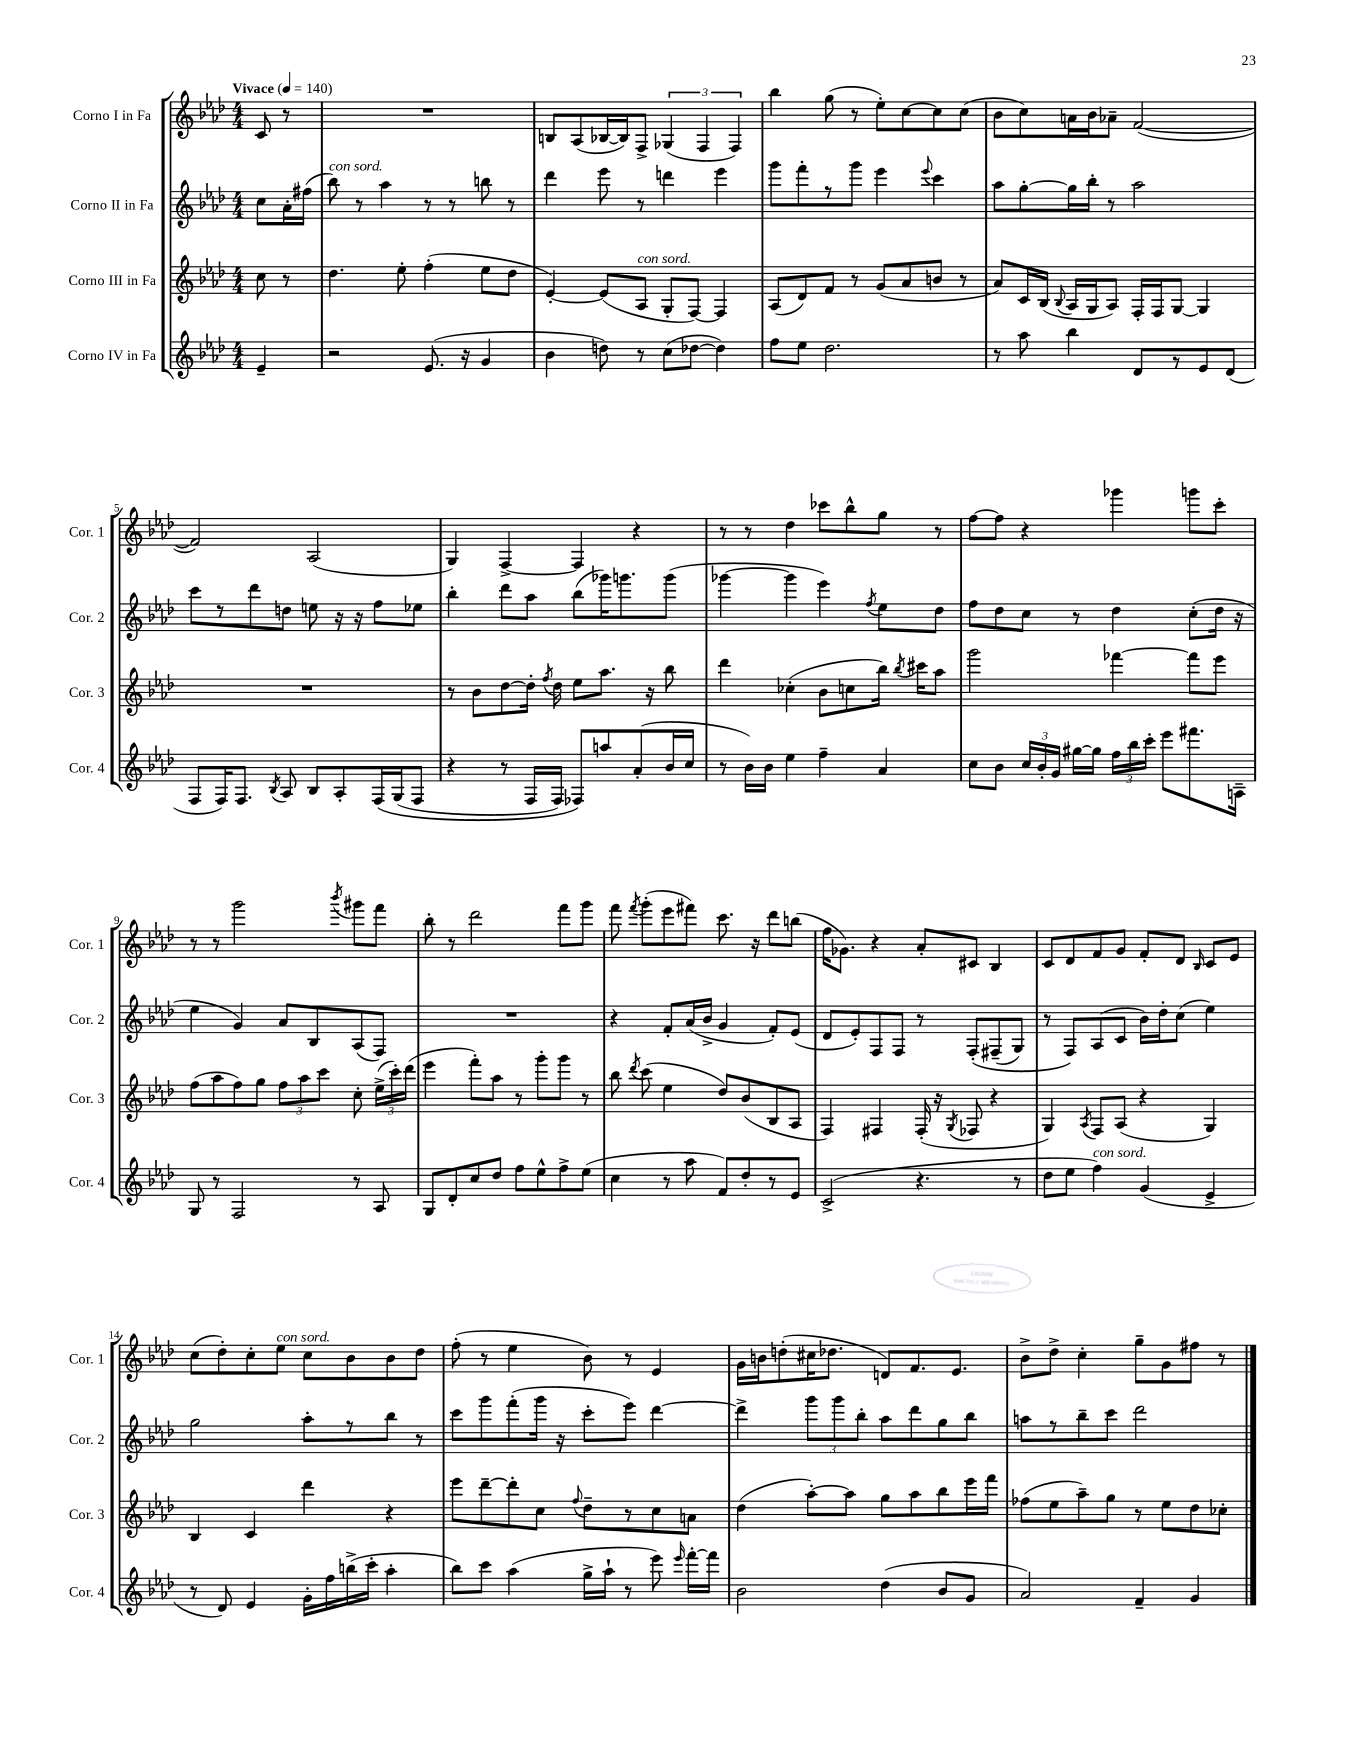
<<
\new StaffGroup <<
\new Staff = "s0" \with { instrumentName = "Corno I in Fa" shortInstrumentName = "Cor. 1" } {
    \clef treble \key aes \major \numericTimeSignature \time 4/4 \partial 4 \tempo "Vivace" 4 = 140
    \autoBeamOff c'8 r8 |
    R1 |
    b8[ aes8( bes16~ bes16) f8]-> \tuplet 3/2 { ges4( f4 f4) } |
    bes''4 g''8( r8 ees''8[-.) c''8~ c''8 c''8]( |
    bes'8[ c''8) a'16 bes'16 aes'8]-- f'2~( |
    f'2) aes2( |
    g4) f4~-> f4 r4 |
    r8 r8 des''4 ces'''8[ bes''8-^ g''8] r8 |
    f''8[~ f''8] r4 ges'''4 g'''8[ c'''8]-. |
    r8 r8 g'''2 \acciaccatura { bes'''8 } gis'''8[ f'''8] |
    bes''8-. r8 des'''2 f'''8[ g'''8] |
    f'''8 \acciaccatura { f'''8 } g'''8[-.( ees'''8 fis'''8]) c'''8. r16 des'''8[ b''8]( |
    f''16[ ges'8.]) r4 aes'8[-. cis'8] bes4 |
    c'8[ des'8 f'8 g'8] f'8[-. des'8] \grace { bes16 } c'8[ ees'8] |
    c''8[( des''8-.) c''8-. ees''8]^\markup { \italic "con sord." } c''8[ bes'8 bes'8 des''8] |
    f''8-.( r8 ees''4 bes'8) r8 ees'4 |
    g'16[ b'16 d''8-.( cis''16 des''8.] d'8[) f'8. ees'8.] |
    bes'8[-> des''8]-> c''4-. g''8[-- g'8 fis''8] r8 \bar "|." |
}
\new Staff = "s1" \with { instrumentName = "Corno II in Fa" shortInstrumentName = "Cor. 2" } {
    \clef treble \key aes \major \numericTimeSignature \time 4/4 \partial 4
    \autoBeamOff c''8[ aes'16-. fis''16]( |
    bes''8^\markup { \italic "con sord." }) r8 aes''4 r8 r8 b''8 r8 |
    des'''4 ees'''8 r8 d'''4 ees'''4 |
    g'''8[ f'''8-. r8 g'''8] ees'''4 \appoggiatura { ees'''8 } c'''4 |
    aes''8[ g''8~-. g''16 bes''16]-. r8 aes''2 |
    c'''8[ r8 des'''8 d''8] e''8 r16 r16 f''8[ ees''8] |
    bes''4-. des'''8[ aes''8] bes''8[( ges'''16) g'''8. g'''8]( |
    ges'''4~ ges'''4 ees'''4) \acciaccatura { f''8 } ees''8[ des''8] |
    f''8[ des''8 c''8] r8 des''4 c''8[-.( des''16] r16 |
    ees''4 g'4) aes'8[ bes8 aes8( f8]) |
    R1 |
    r4 f'8[-. aes'16( bes'16]-> g'4 f'8[-.) ees'8]( |
    des'8[ ees'8-.) f8 f8] r8 f8[-.\( fis8--( g8]) |
    r8 f8[\) aes8( c'8] bes'16[) des''16-. c''8]( ees''4) |
    g''2 aes''8[-. r8 bes''8] r8 |
    c'''8[ g'''8 f'''8-.( g'''16] r16 c'''8[-. ees'''8]) des'''4~ |
    des'''4-> \tuplet 3/2 { g'''8[ g'''8 bes''8]-. } aes''8[ des'''8 g''8 bes''8] |
    a''8[ r8 bes''8-- c'''8] des'''2 \bar "|." |
}
\new Staff = "s2" \with { instrumentName = "Corno III in Fa" shortInstrumentName = "Cor. 3" } {
    \clef treble \key aes \major \numericTimeSignature \time 4/4 \partial 4
    \autoBeamOff c''8 r8 |
    des''4. ees''8-. f''4-.( ees''8[ des''8] |
    ees'4~-.) ees'8[( aes8]^\markup { \italic "con sord." } g8[-. f8]~) f4 |
    aes8[( des'8) f'8] r8 g'8[( aes'8 b'8] r8 |
    aes'8[) c'16 bes16]( \appoggiatura { bes8 } aes16[ g16 aes8]) f16[-. f16 g8]~ g4 |
    R1 |
    r8 bes'8[ des''8~ des''16]-. \acciaccatura { f''8 } des''16 ees''8[ aes''8.] r16 bes''8 |
    des'''4 ces''4-.( bes'8[ c''8 bes''16]) \acciaccatura { bes''8 } cis'''16[ aes''8] |
    g'''2 fes'''4~ fes'''8[ ees'''8] |
    f''8[( aes''8 f''8) g''8] \tuplet 3/2 { f''8[ aes''8 c'''8] } c''8-. \tuplet 3/2 { ees''16[->( c'''16-.) des'''16]( } |
    ees'''4 f'''8[-.) aes''8] r8 g'''8[-. g'''8] r8 |
    bes''8 \acciaccatura { des'''8 } c'''8( ees''4 des''8[) bes'8( bes8 aes8] |
    f4) fis4 fis16-.( r16 \acciaccatura { g8 } fes8 r4 |
    g4) \acciaccatura { aes8 } f8[ aes8]( r4 g4) |
    bes4 c'4 des'''4 r4 |
    ees'''8[ des'''8~-- des'''8-. c''8] \appoggiatura { f''8 } des''8[-- r8 c''8 a'8] |
    des''4( aes''8[~-.) aes''8] g''8[ aes''8 bes''8 ees'''16 f'''16] |
    fes''8[( ees''8 aes''8--) g''8] r8 ees''8[ des''8 ces''8]-. \bar "|." |
}
\new Staff = "s3" \with { instrumentName = "Corno IV in Fa" shortInstrumentName = "Cor. 4" } {
    \clef treble \key aes \major \numericTimeSignature \time 4/4 \partial 4
    \autoBeamOff ees'4-- |
    r2 ees'8.( r16 g'4 |
    bes'4 d''8) r8 c''8[( des''8]~ des''4) |
    f''8[ ees''8] des''2. |
    r8 aes''8 bes''4 des'8[ r8 ees'8 des'8]( |
    f8[ f16) f8.] \acciaccatura { bes8 } aes8 bes8[ aes8-. f16\( g16( f8] |
    r4 r8 f16[ f16]) fes8[\) a''8 aes'8-.( bes'16 c''16] |
    r8 bes'16[) bes'16] ees''4 f''4-- aes'4 |
    c''8[ bes'8] \tuplet 3/2 { c''16[ bes'16-. g'16] } gis''16[~ gis''16] \tuplet 3/2 { f''16[ bes''16 c'''16]-. } ees'''8[ fis'''8. a16]-- |
    g8 r8 f2 r8 aes8 |
    g8[ des'8-. c''8 des''8] f''8[ ees''8-^ f''8-> ees''8]( |
    c''4 r8 aes''8 f'8[) des''8-. r8 ees'8] |
    c'2->( r4. r8 |
    des''8[ ees''8] f''4^\markup { \italic "con sord." }) g'4( ees'4-> |
    r8 des'8) ees'4 g'16[-. f''16 b''16->( c'''16]-. aes''4-. |
    bes''8[) c'''8] aes''4( g''16[-> aes''16]-! r8 ees'''8) \grace { ees'''16 } f'''16[~-. f'''16] |
    bes'2 des''4( bes'8[ g'8] |
    aes'2) f'4-- g'4 \bar "|." |
}
>>
>>
